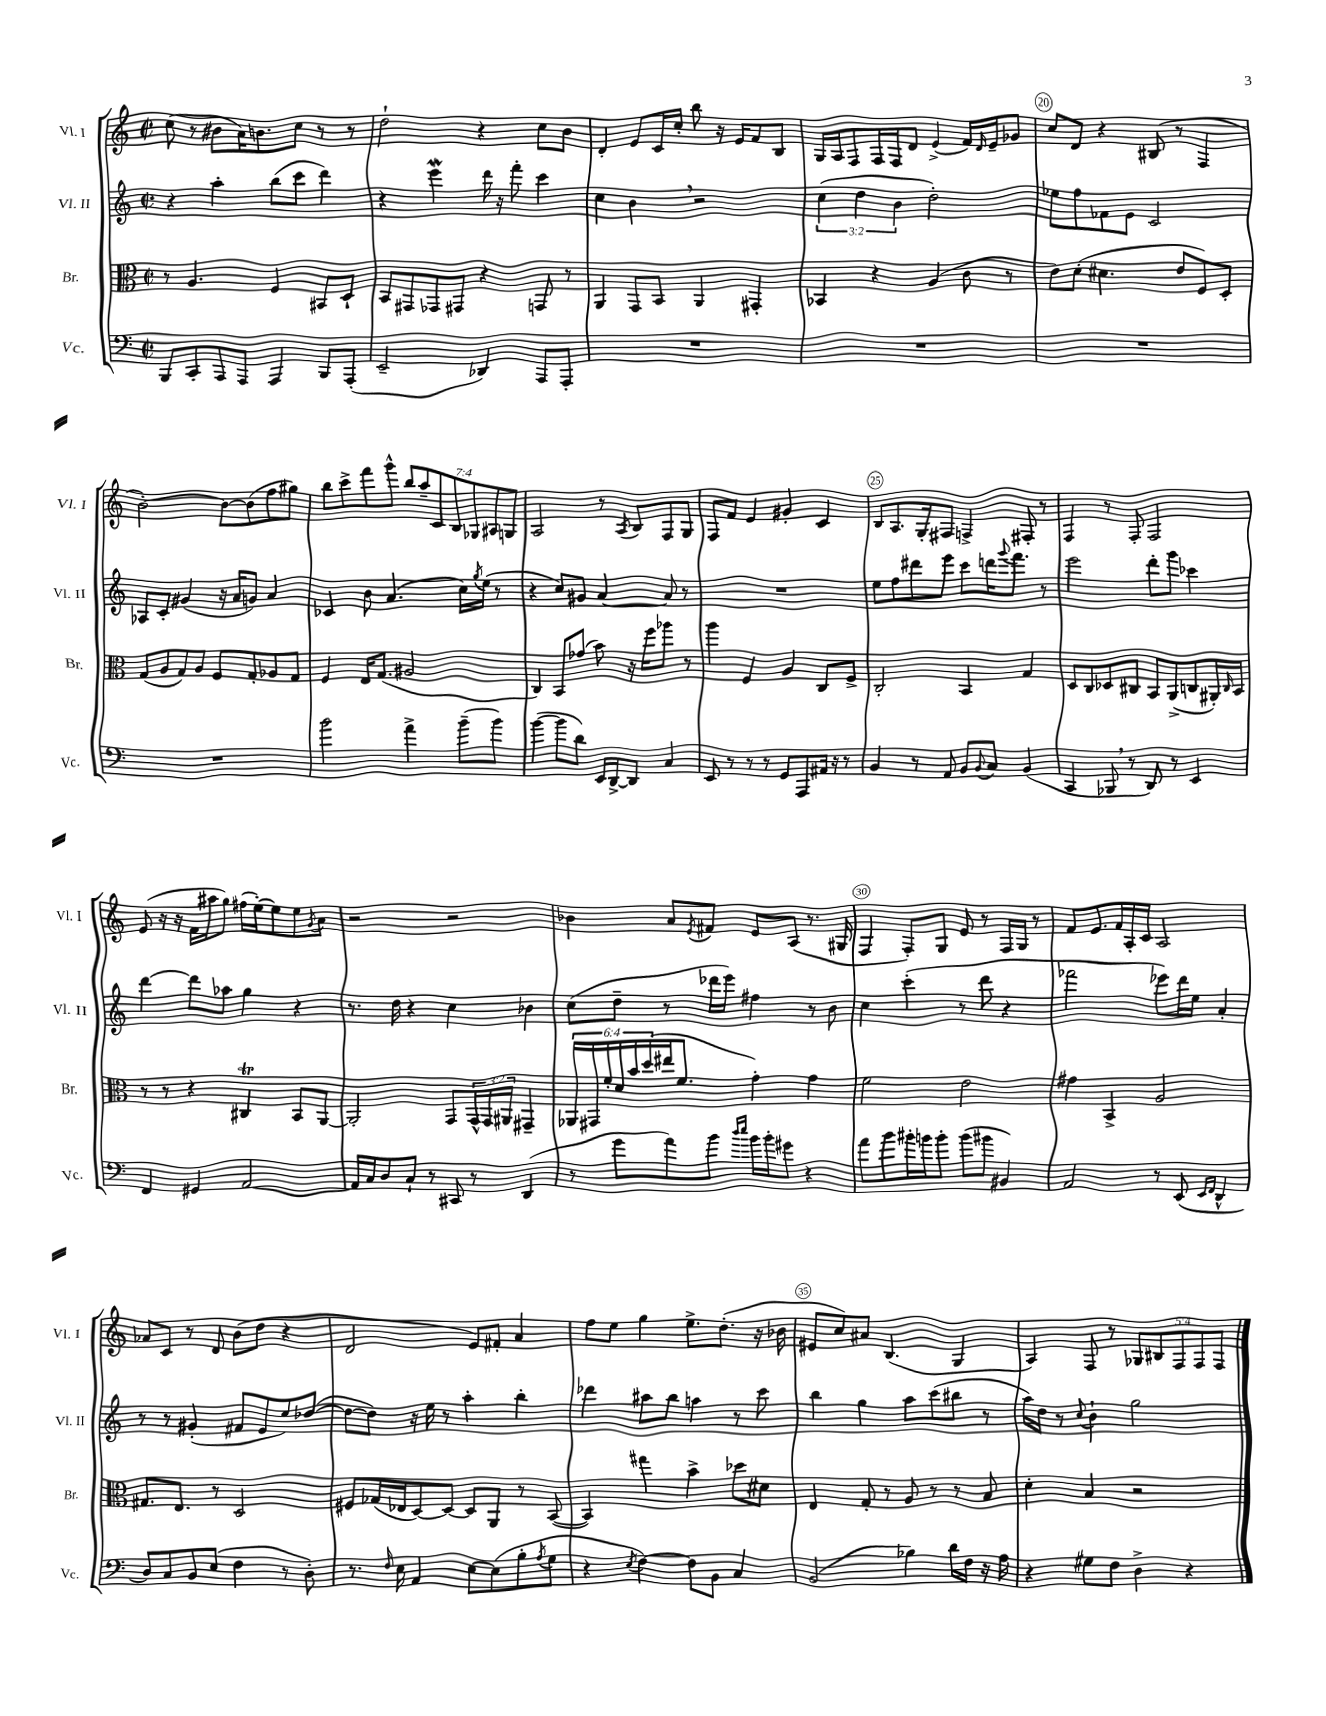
<<
\new StaffGroup <<
\new Staff = "s0" \with { instrumentName = "Vl. I" shortInstrumentName = "Vl. I" } {
    \clef treble \key c \major \defaultTimeSignature \time 2/2 \override Staff.TupletNumber.text = #tuplet-number::calc-fraction-text
    c''8( r8 bis'8 a'16) b'8. c''8 r8 r8 |
    d''2-! r4 c''8 b'8 |
    d'4-. e'8 c'16 c''16-. b''8 r16 e'16 f'8 b8 |
    g16 a16 f8 f16 f16 d'8 e'4->( f'16) \grace { d'16 } e'16-- ges'8 |
    c''8 d'8 r4 bis8( r8 f4 |
    b'2~-.) b'8~ b'8( f''8 gis''8) |
    b''8 c'''8-> f'''8 g'''8-^ \tuplet 7/4 { b''8 a''8-- c'8 b8 ges8 ais8 g8 } |
    a2 r8 \acciaccatura { a8 } b8 f8 g8 |
    f8 f'8 e'4 gis'4-. c'4 |
    b8 a8. g16-. fis8 f4-> fis8-. r8 |
    f4 r8 f8-. f2 |
    e'8( r16 r16 f'16 ais''16 g''8) fis''16( e''16~-.) e''8 e''8 \acciaccatura { g'8 } a'8 |
    r2 r2 |
    bes'4 a'8 \acciaccatura { e'8 } fis'8 e'8 a8( r8. gis16 |
    f4 f8-.) g8 e'8 r8 f16 g16 r8 |
    f'8 e'8. f'16 a16-. c'16 a2 |
    aes'8 c'8 r8 d'8 b'8( d''8 r4 |
    d'2 e'8) fis'8-. a'4 |
    f''8 e''8 g''4 e''8.-> d''8.-.( r16 bes'16 |
    eis'8 c''8) ais'8 b4.( g4 |
    a4) f8 r8 \tuplet 5/4 { ges8 bis8 f8 f8 f8 } \bar "|." |
}
\new Staff = "s1" \with { instrumentName = "Vl. II" shortInstrumentName = "Vl. II" } {
    \clef treble \key c \major \defaultTimeSignature \time 2/2 \override Staff.TupletNumber.text = #tuplet-number::calc-fraction-text
    r4 a''4-. b''8( c'''8 d'''4) |
    r4 e'''4\mordent d'''16 r16 f'''8-. c'''4 |
    c''4 b'4 \breathe r2 |
    \tuplet 3/2 { c''4( d''4 b'4 } d''2-.) |
    ees''8 f''8 fes'8 e'8 c'2 |
    aes8 c'8-. gis'4( r16 a'16 g'8) a'4 |
    ces'4 b'8 a'4.( c''16) \acciaccatura { g''8 } e''16( r8 |
    r4 c''8) gis'8 a'4~ a'8 r8 |
    R1 |
    e''8 f''8 dis'''8 e'''8 c'''8 d'''16 \appoggiatura { g'''8 } f'''8. r8 |
    e'''2 d'''8-. g'''8 ces'''4 |
    d'''4~ d'''8 aes''8 g''4 r4 |
    r8. d''16 r4 c''4 bes'4 |
    c''8( d''8-- r8 des'''16 e'''16) fis''4 r8 b'8 |
    c''4 c'''4-.( r8 d'''8 r4 |
    fes'''2 ees'''8) d'''16 e''16 a'4-. |
    r8 r8 gis'4-.( fis'8 e'8 e''8) des''8~( |
    des''8~ des''8) r16 e''16 r8 a''4-. b''4-. |
    des'''4 ais''8 b''8 a''4 r8 c'''8 |
    b''4 g''4 a''8 c'''8( bis''8 r8 |
    a''16) d''16 r8 \appoggiatura { c''8 } b'4-! g''2 \bar "|." |
}
\new Staff = "s2" \with { instrumentName = "Br." shortInstrumentName = "Br." } {
    \clef alto \key c \major \defaultTimeSignature \time 2/2 \override Staff.TupletNumber.text = #tuplet-number::calc-fraction-text
    r8 a4. f4 bis,8 d8-! |
    b,8 gis,8 ges,8 gis,8 r4 g,8 r8 |
    a,4 g,8 b,8 a,4 gis,4-. |
    bes,4 r4 a4( c'8 r8 |
    e'8) d'8-.( dis'4. e'8 f8) d8-. |
    g8( a8 g8) a8 f8 g8-. aes8 g8 |
    f4 e16 g8.( ais2 |
    c4) b,8 ges'8( b'8) r16 f''16 aes''8 r8 |
    a''4 f4 a4 c8 f8-> |
    c2-. b,4 g4 |
    d8 c8 des8 cis8 b,8 a,8->( c8 ais,16-.) \grace { c16 } b,16 |
    r8 r8 r4 cis4\trill b,8 a,8~ |
    a,2-. g,8 \tuplet 3/2 { g,16-^ g,16 ais,16 } gis,4-- |
    \tuplet 6/4 { aes,16 gis,16 f'16-. d'16 b'16 d''16( } eis''16 f'8. g'4-.) g'4 |
    f'2 e'2 |
    gis'4 b,4-> a2 |
    gis8. e8. r8 d2 |
    fis8 ges16( ees16 d8~) d8~ d8 a,8 r8 b,8~( |
    b,4) gis''4 b'4-> des''8 dis'8 |
    e4 g8-. r8 a8 r8 r8 b8 |
    d'4-. b4 r2 \bar "|." |
}
\new Staff = "s3" \with { instrumentName = "Vc." shortInstrumentName = "Vc." } {
    \clef bass \key c \major \defaultTimeSignature \time 2/2
    b,,8 c,8-. a,,8 a,,8 a,,4 b,,8 a,,8-.( |
    e,2-- des,4) a,,8 a,,8-. |
    R1 |
    R1 |
    R1 |
    R1 |
    b'2 a'4-> b'8--( b'8) |
    b'4~( b'8 d'8) e,16 d,16~-> d,8 c4 |
    e,8 r8 r8 r8 g,8 a,,8 ais,16 r16 r8 |
    b,4 r8 a,8 b,8 \appoggiatura { b,8 } c8 b,4( |
    c,4 bes,,8 \breathe r8 d,8) r8 e,4 |
    f,4 gis,4 a,2~ |
    a,16 c16 d8 c8-! r8 cis,8 r8 d,4( |
    r8 g'8 a'8) b'8 \grace { d''16 e''16 } b'16 b'16-. gis'8 r4 |
    a'8 b'8 bis'16-. b'16 b'8-. b'8( bis'8 bis,4) |
    a,2 r8 e,8( \grace { e,16 f,16 } d,4-^ |
    d8) c8 b,8 e8( f4 r8 d8-.) |
    r8. \grace { f16 } e16 a,4 e8~ e8( b8-. \acciaccatura { a8 } g8 |
    r4 \acciaccatura { e8 } f4~) f8 b,8 c4 |
    b,2( bes4) d'16 f16 r16 a16 |
    r4 gis8 f8 d4-> r4 \bar "|." |
}
>>
>>
\layout { \context { \Score currentBarNumber = #16 \override BarNumber.break-visibility = ##(#f #t #t) barNumberVisibility = #(every-nth-bar-number-visible 5) \override BarNumber.stencil = #(make-stencil-circler 0.1 0.3 ly:text-interface::print) } }
